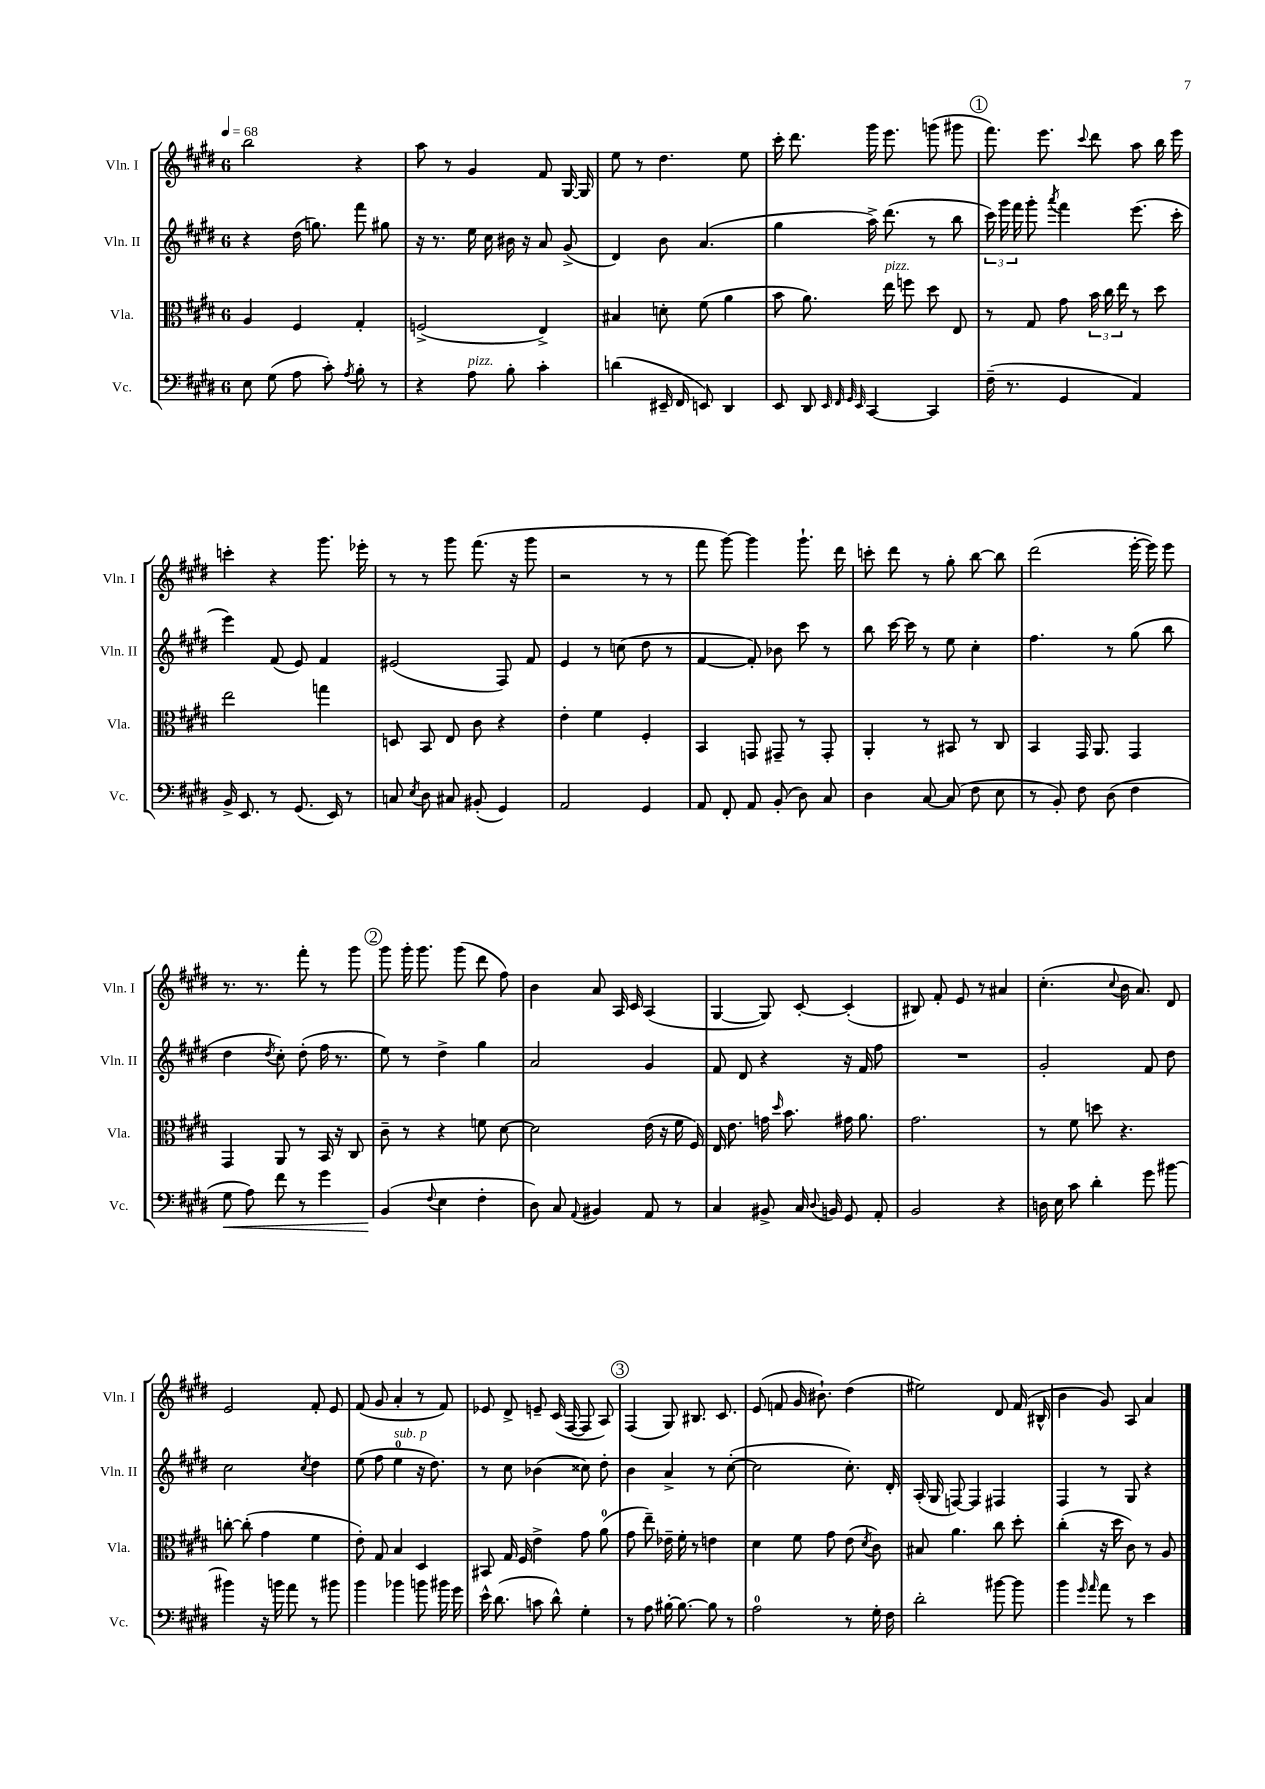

**kern	**kern	**kern	**kern
*staff4	*staff3	*staff2	*staff1
*clefF4	*clefC3	*clefG2	*clefG2
*k[f#c#g#d#]	*k[f#c#g#d#]	*k[f#c#g#d#]	*k[f#c#g#d#]
*M6/8	*M6/8	*M6/8	*M6/8
*MM68	*MM68	*MM68	*MM68
8E	4A	4r	2bb
(8G#	.	.	.
8A	4F#	(16dd#	.
.	.	8.gg)	.
8c#')	.	.	.
8qA	.	.	.
8B'	4G#'	8fff#	4r
8r	.	8gg#	.
=	=	=	=
4r	(2F^	16r	8aa
.	.	8.r	.
.	.	.	8r
8A	.	16ee	4g#
.	.	16cc#	.
8B'	.	16b#	.
.	.	16r	.
4c#'	4E^)	8a	8f#
.	.	(8g#^	[16G#
.	.	.	16G#]
=	=	=	=
(4d	4B#	4d#)	8ee
.	.	.	8r
16EE#~	8d'	8b	4.dd#
16FF#	.	.	.
8EE)	(8f#	(4.a	.
4DD#	4a	.	.
.	.	.	8ee
=	=	=	=
8EE	8b	4gg#	16ccc#'
.	.	.	8.ddd#
8DD#	8.a)	.	.
32qqEE	.	.	.
32qqFF#	.	.	.
32qqGG#	.	.	.
32qqEE	.	.	.
[4CC#	.	16aa^)	16ggg#
.	16ee	(8.ddd#	8.eee
.	8ff	.	.
4CC#]	8dd#	8r	(8ggg
.	8E	8bb	8ggg#
=	=	=	=
(16F#~	8r	24ccc#)	8.fff#)
.	.	24ggg#	.
8.r	.	.	.
.	.	24fff#	.
.	8G#	8ggg#'	.
.	.	.	8.eee
.	.	8qaaa	.
4GG#	8g#	4fff#	.
.	.	.	8qqccc#
.	24b	.	8ddd#
.	24cc#	.	.
.	24ee	.	.
4AA)	8r	(8.eee	8aa
.	8dd#	.	16bb
.	.	16ccc#'	16eee
=	=	=	=
16BB^	2ee	4eee)	4ccc'
8.EE	.	.	.
8r	.	(8f#	4r
(8.GG#	.	8e)	.
.	4gg	4f#	8.ggg#
16EE)	.	.	.
8r	.	.	.
.	.	.	16eee-'
=	=	=	=
8C	8D	(2e#	8r
8qE	.	.	.
8D#	8BB	.	8r
8C#	8E	.	8ggg#
(8BB#'	8c#	.	(8.fff#
4GG#)	4r	8F#)	.
.	.	.	16r
.	.	8f#	8ggg#
=	=	=	=
2AA	4e'	4e	2r
.	4f#	8r	.
.	.	(8cc	.
4GG#	4F#'	8dd#	8r
.	.	8r	8r
=	=	=	=
8AA	4BB	[4f#	8fff#
8FF#'	.	.	[8ggg#)
8AA	8GG	8f#'])	4ggg#]
(8BB'	8GG#~	8b-	.
8D#)	8r	8ccc#	8.ggg#`
8C#	8GG#'	8r	.
.	.	.	16ddd#
=	=	=	=
4D#	4AA'	8bb	8ccc'
.	.	[16ccc#	8ddd#
.	.	16ccc#]	.
[8C#	8r	8r	8r
(8C#]	8BB#	8ee	8gg#'
8F#	8r	4cc#'	[8bb
8E	8C#	.	8bb]
=	=	=	=
8r	4BB	4.ff#	(2ddd#
8BB')	.	.	.
8F#	16GG#	.	.
.	8.AA	.	.
(8D#	.	8r	.
4F#	4GG#	(8gg#	[16eee'
.	.	.	16eee])
.	.	8bb	8eee
=	=	=	=
8G#	4GG#	4dd#	8.r
8A)	.	.	.
.	.	.	8.r
.	.	8qdd#	.
8f#	8AA	8cc#')	.
8r	8r	(8dd#'	8fff#'
4g#	16BB	16ff#	8r
.	16r	8.r	.
.	8C#	.	8ggg#
=	=	=	=
(4BB	8c#~	8ee)	8ggg#
.	8r	8r	16ggg#'
.	.	.	8.ggg#
8qqF#	.	.	.
4E	4r	4dd#^	.
.	.	.	(8ggg#
4F#'	8f	4gg#	8ddd#
.	[8d#	.	8ff#)
=	=	=	=
8D#)	2d#]	2a	4b
8C#	.	.	.
8qqAA	.	.	.
4BB#	.	.	8a
.	.	.	16A
.	.	.	16c#
8AA	(16e	4g#	(4A
.	16r	.	.
8r	16f#	.	.
.	16F#)	.	.
=	=	=	=
4C#	16E	8f#	[4G#
.	8.e	.	.
.	.	8d#	.
8BB#^	16g	4r	8G#])
.	16qqdd#	.	.
.	8.b	.	.
16C#	.	.	[8c#'
8qqD#	.	.	.
16BB	.	.	.
8GG#	16g#	16r	(4c#']
.	8.a	16f#	.
8AA'	.	8ff#	.
=	=	=	=
2BB	2.g#	2.r	8B#)
.	.	.	8f#'
.	.	.	8e
.	.	.	8r
4r	.	.	4a#
=	=	=	=
16D	8r	2g#'	(4.cc#'
16E	.	.	.
8c#	8f#	.	.
4d#'	8dd	.	.
.	.	.	8qqcc#
.	4.r	.	16b
.	.	.	8.a)
8g#	.	8f#	.
[8b#	.	8dd#	8d#
=	=	=	=
4b#]	[8cc'	2cc#	2e
.	(8cc']	.	.
16r	4g#	.	.
16b	.	.	.
8a	.	.	.
.	.	8qcc#	.
8r	4f#	4dd#	8f#'
8b#	.	.	8e
=	=	=	=
4b	8e')	(8ee	(8f#
.	8G#	8ff#	8g#
4b-	4B	4ee	4a'
8b	4D#	16r	8r
.	.	8.dd#)	.
16b#	.	.	8f#)
16g#	.	.	.
=	=	=	=
16e^^	8BB#	8r	8e-
(8.d#	.	.	.
.	16G#	8cc#	8d#^
.	16F#	.	.
8c	4e^	(4b-	8e~
8d#^^)	.	.	(16c#
.	.	.	[16F#
4G#'	8g#	8cc##)	8F#]
.	(8a	8dd#'	8A)
=	=	=	=
8r	8g#	4b	(4F#
8A	8ee~)	.	.
[16B#'	16e-~	4a^	8G#)
8.B#_	16f#'	.	.
.	8r	.	8.B#
8B#]	4e	8r	.
.	.	.	8.c#
8r	.	([8cc#'	.
=	=	=	=
2A	4d#	2cc#]	(8e
.	.	.	8f
.	8f#	.	16g#
.	.	.	8.b#`)
.	8g#	.	.
8r	(8e	8.cc#')	(4dd#
.	8qd#	.	.
16G#'	8c#)	.	.
16F#	.	16d#'	.
=	=	=	=
2d#'	8B#	(16A'	2ee#)
.	.	16G#	.
.	4.a	[8F)	.
.	.	4F]	.
[8b#	8cc#	4F#	8d#
8b#]	8dd#'	.	(16f#
.	.	.	16B#^^
=	=	=	=
4b	(4cc#'	4F#	4b
16qqg#	.	.	.
16qqa	.	.	.
8a	16r	8r	8g#)
.	16dd#	.	.
8r	8c#)	8G#	8A
4e	8r	4r	4a
.	8A	.	.
==	==	==	==
*-	*-	*-	*-
